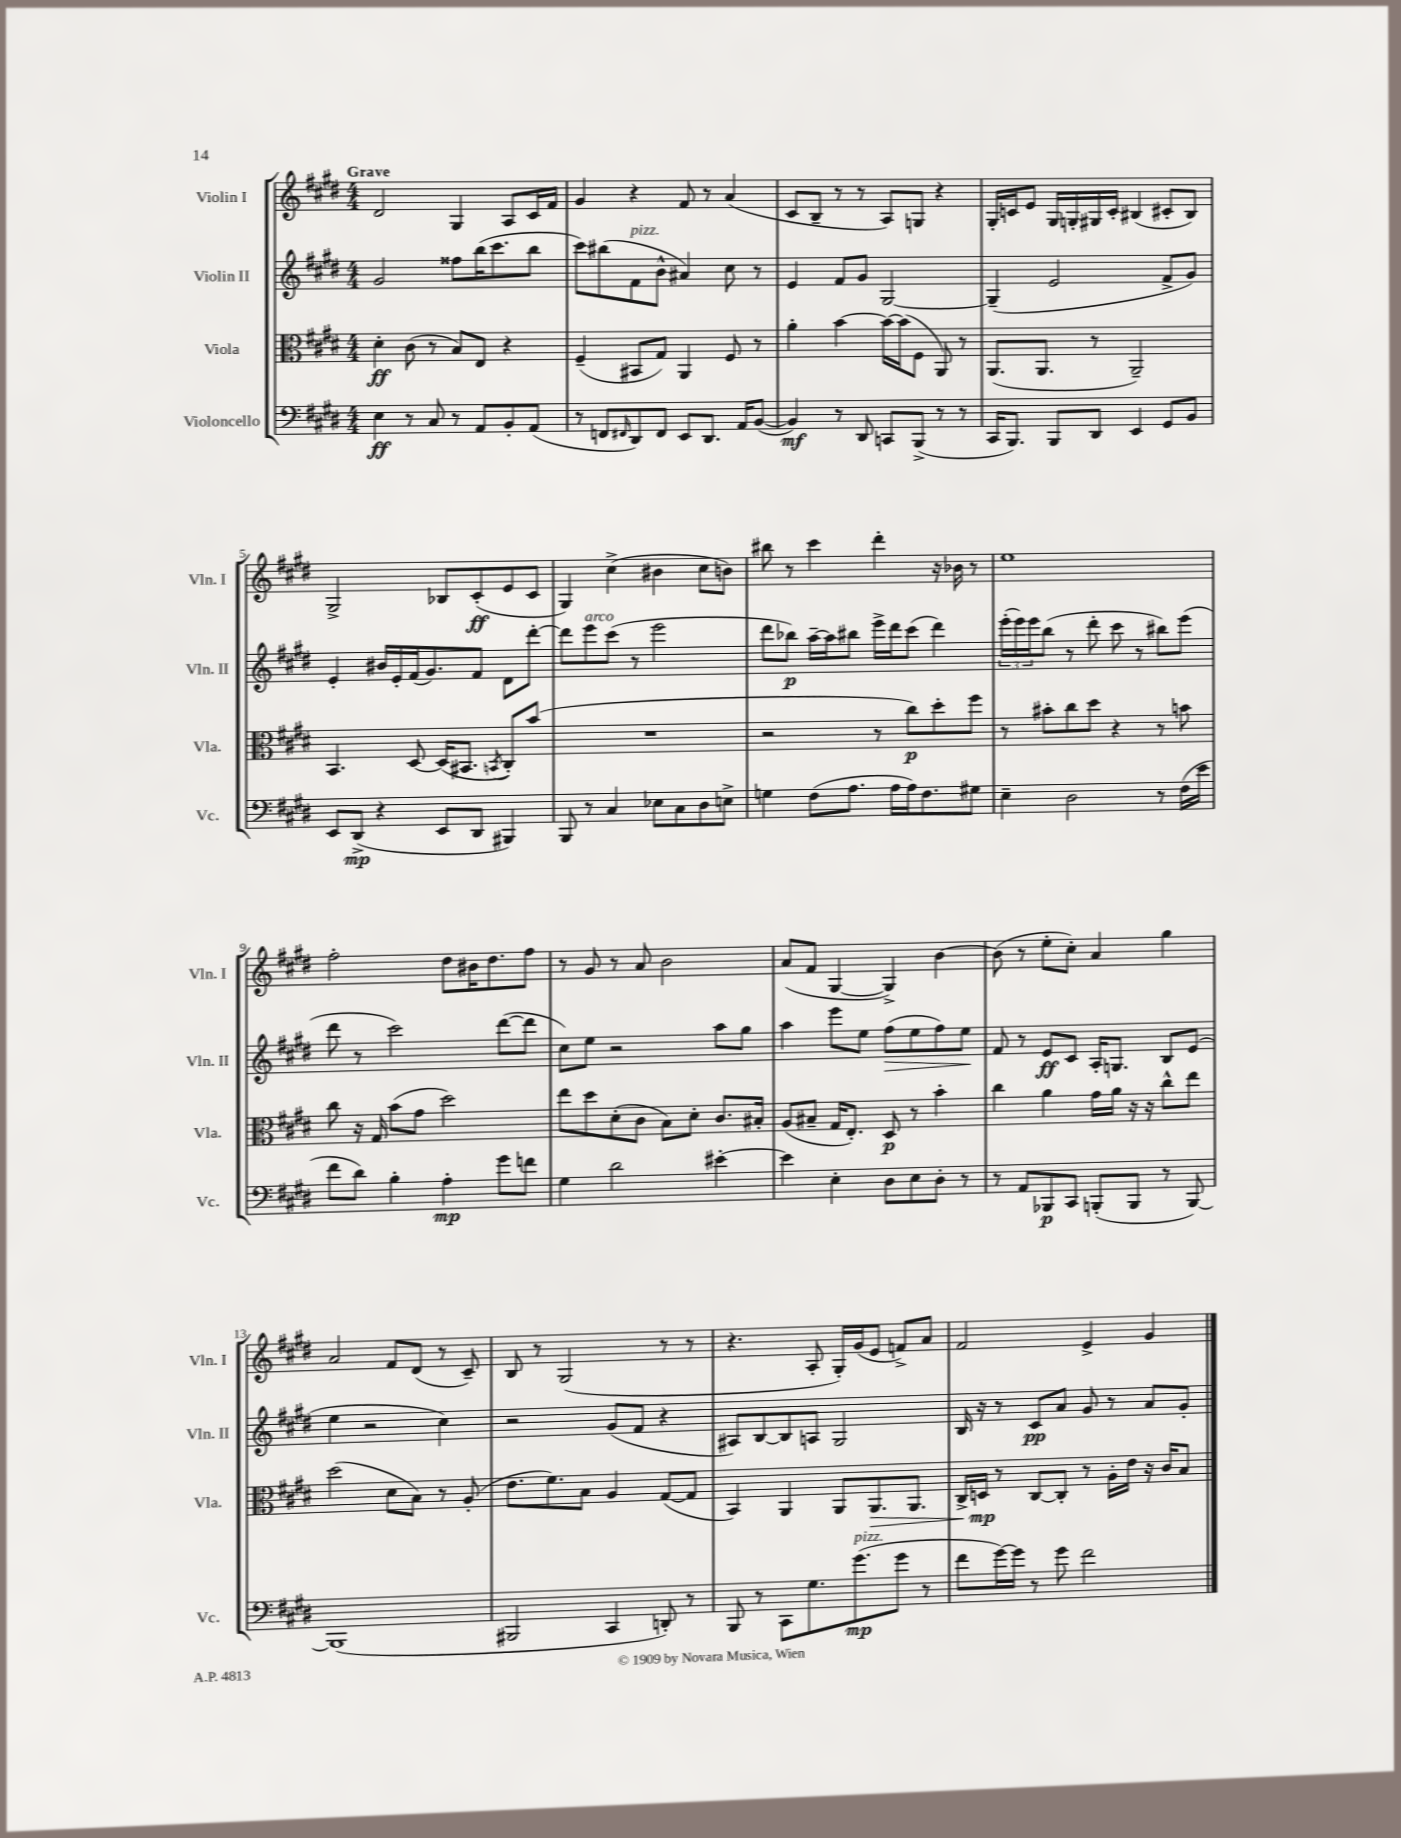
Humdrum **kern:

**kern	**dynam	**kern	**dynam	**kern	**dynam	**kern	**dynam
*part4	*part4	*part3	*part3	*part2	*part2	*part1	*part1
*staff4	*staff4	*staff3	*staff3	*staff2	*staff2	*staff1	*staff1
*I"Violoncello	*	*I"Viola	*	*I"Violin II	*	*I"Violin I	*
*I'Vc.	*	*I'Vla.	*	*I'Vln. II	*	*I'Vln. I	*
*clefF4	*	*clefC3	*	*clefG2	*	*clefG2	*
*k[f#c#g#d#]	*	*k[f#c#g#d#]	*	*k[f#c#g#d#]	*	*k[f#c#g#d#]	*
*M4/4	*	*M4/4	*	*M4/4	*	*M4/4	*
=1	=1	=1	=1	=1	=1	=1	=1
!	!	!	!	!	!	!LO:TX:a:B:t=Grave	!
4E\	ff	4d#'\	ff	2g#/	.	2d#/	.
8r	.	(8c#\	.	.	.	.	.
8C#/	.	8r	.	.	.	.	.
8r	.	8B/L)	.	8ff##X\L	.	4G#/	.
8AA/L	.	8E/J	.	(16bb\K	.	.	.
.	.	.	.	8.ccc#\	.	.	.
8BB'/	.	4r	.	.	.	8A/L	.
(8AA/J	.	.	.	8bb\J	.	16c#/L	.
.	.	.	.	.	.	16f#/JJ	.
=2	=2	=2	=2	=2	=2	=2	=2
8r	.	(4F#~/	.	8ccc#\L)	.	4g#/	.
8FFn/L	.	.	.	(8bb#X\	.	.	.
16qqFF#X/	.	.	.	.	.	.	.
!	!	!	!	!LO:TX:a:i:t=pizz.	!	!	!
8DD#/)	.	8BB#X/L	.	8f#\	.	4r	.
8FF#/J	.	8G#/J)	.	8b^^\J	.	.	.
8EE/L	.	4AA/	.	4a#X/)	.	8f#/	.
8.DD#/J	.	.	.	.	.	8r	.
.	.	8F#/	.	8cc#\	.	(4a/	.
16AA/KL	.	.	.	.	.	.	.
([8BB/J	.	8r	.	8r	.	.	.
=3	=3	=3	=3	=3	=3	=3	=3
4BB/])	mf	4a'\	.	4e/	.	8c#/L	.
.	.	.	.	.	.	8B~/J	.
8r	.	[4b\	.	8f#/L	.	8r	.
8DD#/	.	.	.	8g#/J	.	8r	.
8CCn/L	.	16b\LL_	.	[2G#/	.	8A/L)	.
.	.	(16b\J]	.	.	.	.	.
(8BBB^/J	.	8F#\J	.	.	.	8Gn/J	.
8r	.	8AA/)	.	.	.	4r	.
8r	.	8r	.	.	.	.	.
=4	=4	=4	=4	=4	=4	=4	=4
16CC#/KL	.	(8.AA/L	.	(4G#~/]	.	16G#'/LL	.
8.BBB/J)	.	.	.	.	.	16cn/J	.
.	.	.	.	.	.	8e/J	.
.	.	8.AA/J	.	.	.	.	.
8BBB/L	.	.	.	2e/	.	16G#/LL	.
.	.	.	.	.	.	16Gn'/	.
8DD#/J	.	8r	.	.	.	16G#X/	.
.	.	.	.	.	.	16c'/JJ	.
4EE/	.	2AA~/)	.	.	.	(4B#X/	.
8GG#/L	.	.	.	8f#^/L	.	8c#X'/L	.
8BB/J	.	.	.	8g#/J)	.	8B#/J)	.
!!LO:LB:g=z
=5	=5	=5	=5	=5	=5	=5	=5
8EE/L	.	4.BB/	.	4e'/	.	2G#^/	.
(8DD#^/J	mp	.	.	.	.	.	.
4r	.	.	.	16b#X/LL	.	.	.
.	.	.	.	16e'/	.	.	.
.	.	[8D#/	.	(16f#/J	.	.	.
.	.	.	.	8.g#/)	.	.	.
8EE/L	.	(16D#/KL]	.	.	.	8B-X/L	.
.	.	8.BB#X/J	.	.	.	.	.
8DD#/J	.	.	.	8f#/J	.	(8c#'/	ff
.	.	8qBBn/	.	.	.	.	.
4BBB#X/)	.	8C#'/L)	.	8d#\L	.	8e/	.
.	.	(8b/J	.	[8ddd#'\J	.	8c#/J	.
=6	=6	=6	=6	=6	=6	=6	=6
8BBB/	.	1r	.	8ddd#\L]	.	4G#/)	.
!	!	!	!	!LO:TX:a:i:t=arco	!	!	!
8r	.	.	.	8eee\	.	.	.
4C#/	.	.	.	(8ccc#\J	.	(4cc#^\	.
.	.	.	.	8r	.	.	.
8E-X\L	.	.	.	2eee\	.	4b#X\	.
8C#\	.	.	.	.	.	.	.
8D#\	.	.	.	.	.	8cc#\L	.
8En^\J	.	.	.	.	.	8bn\J)	.
=7	=7	=7	=7	=7	=7	=7	=7
4Gn\	.	2r	.	8ddd#\L	.	8bb#X\	.
.	.	.	.	8bb-X\J)	p	8r	.
(8F#\L	.	.	.	[16aa~\LL	.	4ccc#\	.
.	.	.	.	16aa\J]	.	.	.
8.A\J	.	.	.	8bb#X\J	.	.	.
.	.	8r	.	16eee^\LL	.	4ddd#'\	.
16A\LL	.	.	.	16ddd#\J	.	.	.
16A\J)	.	8cc#\L)	p	(8ccc#\J	.	.	.
8.F#\	.	.	.	.	.	.	.
.	.	8dd#'\	.	4ddd#\)	.	16r	.
.	.	.	.	.	.	16b-X\	.
8G#X\J	.	8ff#\J	.	.	.	8r	.
=8	=8	=8	=8	=8	=8	=8	=8
4E~\	.	8r	.	(24eee'\LL	.	1ee	.
.	.	.	.	24eee\)	.	.	.
.	.	.	.	24eee\J	.	.	.
.	.	8b#X'\L	.	(8bb\J	.	.	.
2D#\	.	8cc#\	.	8r	.	.	.
.	.	8dd#\J	.	8ddd#'\	.	.	.
.	.	4r	.	8ccc#\	.	.	.
.	.	.	.	8r	.	.	.
8r	.	8r	.	8bb#X\L)	.	.	.
(16F#\LL	.	8bn\	.	(8eee\J	.	.	.
16e\JJ	.	.	.	.	.	.	.
!!LO:LB:g=z
=9	=9	=9	=9	=9	=9	=9	=9
8f#\L	.	8cc#\	.	8ddd#\	.	2ff#'\	.
8d#\J)	.	16r	.	8r	.	.	.
.	.	16G#/	.	.	.	.	.
4B'\	.	(8b\L	.	2ccc#\)	.	.	.
.	.	8g#\J	.	.	.	.	.
4A'\	mp	2dd#\)	.	.	.	8dd#\L	.
.	.	.	.	.	.	16b#X\K	.
.	.	.	.	.	.	8.dd#\	.
8g#\L	.	.	.	([8ddd#\L	.	.	.
8fn\J	.	.	.	8ddd#\J]	.	8ff#\J	.
=10	=10	=10	=10	=10	=10	=10	=10
4G#\	.	8ee\L	.	8cc#\L)	.	8r	.
.	.	8dd#\	.	8ee\J	.	8g#/	.
2d#\	.	(8d#'\	.	2r	.	8r	.
.	.	8c#\J	.	.	.	8a/	.
.	.	8B\L)	.	.	.	2b\	.
.	.	8d#'\J	.	.	.	.	.
[4e#X'\	.	8.c#/L	.	8aa\L	.	.	.
.	.	.	.	8gg#\J	.	.	.
.	.	16B#X'/Jk	.	.	.	.	.
=11	=11	=11	=11	=11	=11	=11	=11
4e#\]	.	(8A/L	.	4aa\	.	(8a/L	.
.	.	8B#X~/J	.	.	.	8f#/J	.
4E'\	.	16G#/KL	.	8eee\L	.	[4G#/	.
.	.	8.E'/J)	.	.	.	.	.
.	.	.	.	8ee\J	.	.	.
!	!	!	!	!	!LO:HP:b	!	!
8D#\L	.	8D#/	p	(8ff#\L	>	4G#^/])	.
8E\	.	8r	.	8ee\	.	.	.
8D#'\J	.	4b'\	.	8ff#\)	.	[4b\	.
8r	.	.	.	8ee\J	.	.	.
.	.	.	.	.	]	.	.
=12	=12	=12	=12	=12	=12	=12	=12
8r	.	4cc#\	.	8f#/	.	(8b\]	.
8AA/L	.	.	.	8r	.	8r	.
8BBB-X/	p	4a\	.	8e/L	ff	8ee'\L	.
8CC#/J	.	.	.	8c#/J	.	8cc#'\J)	.
(8BBBn'/L	.	16g#\LL	.	16A'/KL	.	4a/	.
.	.	16a\JJ	.	8.Gn/J	.	.	.
8BBB/J	.	16r	.	.	.	.	.
.	.	16r	.	.	.	.	.
8r	.	8cc#^^\L	.	8B/L	.	4gg#\	.
[8BBB/)	.	8ee\J	.	(8e/J	.	.	.
!!LO:LB:g=z
=13	=13	=13	=13	=13	=13	=13	=13
(1BBB]	.	(2dd#\	.	4ee\	.	2a/	.
.	.	.	.	2r	.	.	.
.	.	8d#\L	.	.	.	8f#/L	.
.	.	8B\J)	.	.	.	(8d#/J	.
.	.	8r	.	4cc#\)	.	8r	.
.	.	(8A'/	.	.	.	8c#~/)	.
=14	=14	=14	=14	=14	=14	=14	=14
2BBB#X/	.	8.e\L	.	2r	.	8B/	.
.	.	.	.	.	.	8r	.
.	.	8.f#\)	.	.	.	.	.
.	.	.	.	.	.	(2G#/	.
.	.	8B\J	.	.	.	.	.
4CC#/	.	4A/	.	(8g#/L	.	.	.
.	.	.	.	8f#/J	.	.	.
8DDn'/)	.	([8G#/L	.	4r	.	8r	.
8r	.	8G#/J]	.	.	.	8r	.
=15	=15	=15	=15	=15	=15	=15	=15
8BBB/	.	4BB/)	.	8A#X/L)	.	4.r	.
8r	.	.	.	[8B/	.	.	.
8CC#\L	.	4AA/	.	8B/]	.	.	.
8.G#\	.	.	.	8An/J	.	8A'/	.
.	.	8AA/L	.	2G#/	.	16G#'/LL)	.
!LO:TX:a:i:t=pizz.	!	!	!	!	!	!	!
(8.g#\	mp	.	.	.	.	(16g#/J	.
!	!	!	!LO:HP:b	!	!	!	!
.	.	8.AA/	>	.	.	8e/J	.
8g#\J	.	.	.	.	.	8fn^/L)	.
.	.	8.AA/J	.	.	.	.	.
8r	.	.	.	.	.	8a/J	.
=16	=16	=16	=16	=16	=16	=16	=16
8f#\L	.	16C#^/LL	.	16B/	.	2f#/	.
.	.	16Dn/JJ	mp	16r	.	.	.
[16g#\L)	.	8r	]	8r	.	.	.
16g#\JJ]	.	.	.	.	.	.	.
8r	.	[8C#/L	.	8c#/L	pp	.	.
8g#\	.	8C#'/J]	.	8a/J	.	.	.
2f#\	.	8r	.	8g#/	.	4e^/	.
.	.	16A'\LL	.	8r	.	.	.
.	.	16e\JJ	.	.	.	.	.
.	.	16r	.	8a/L	.	4g#/	.
.	.	16c#/KL	.	.	.	.	.
.	.	8B/J	.	8g#'/J	.	.	.
==	==	==	==	==	==	==	==
*-	*-	*-	*-	*-	*-	*-	*-
